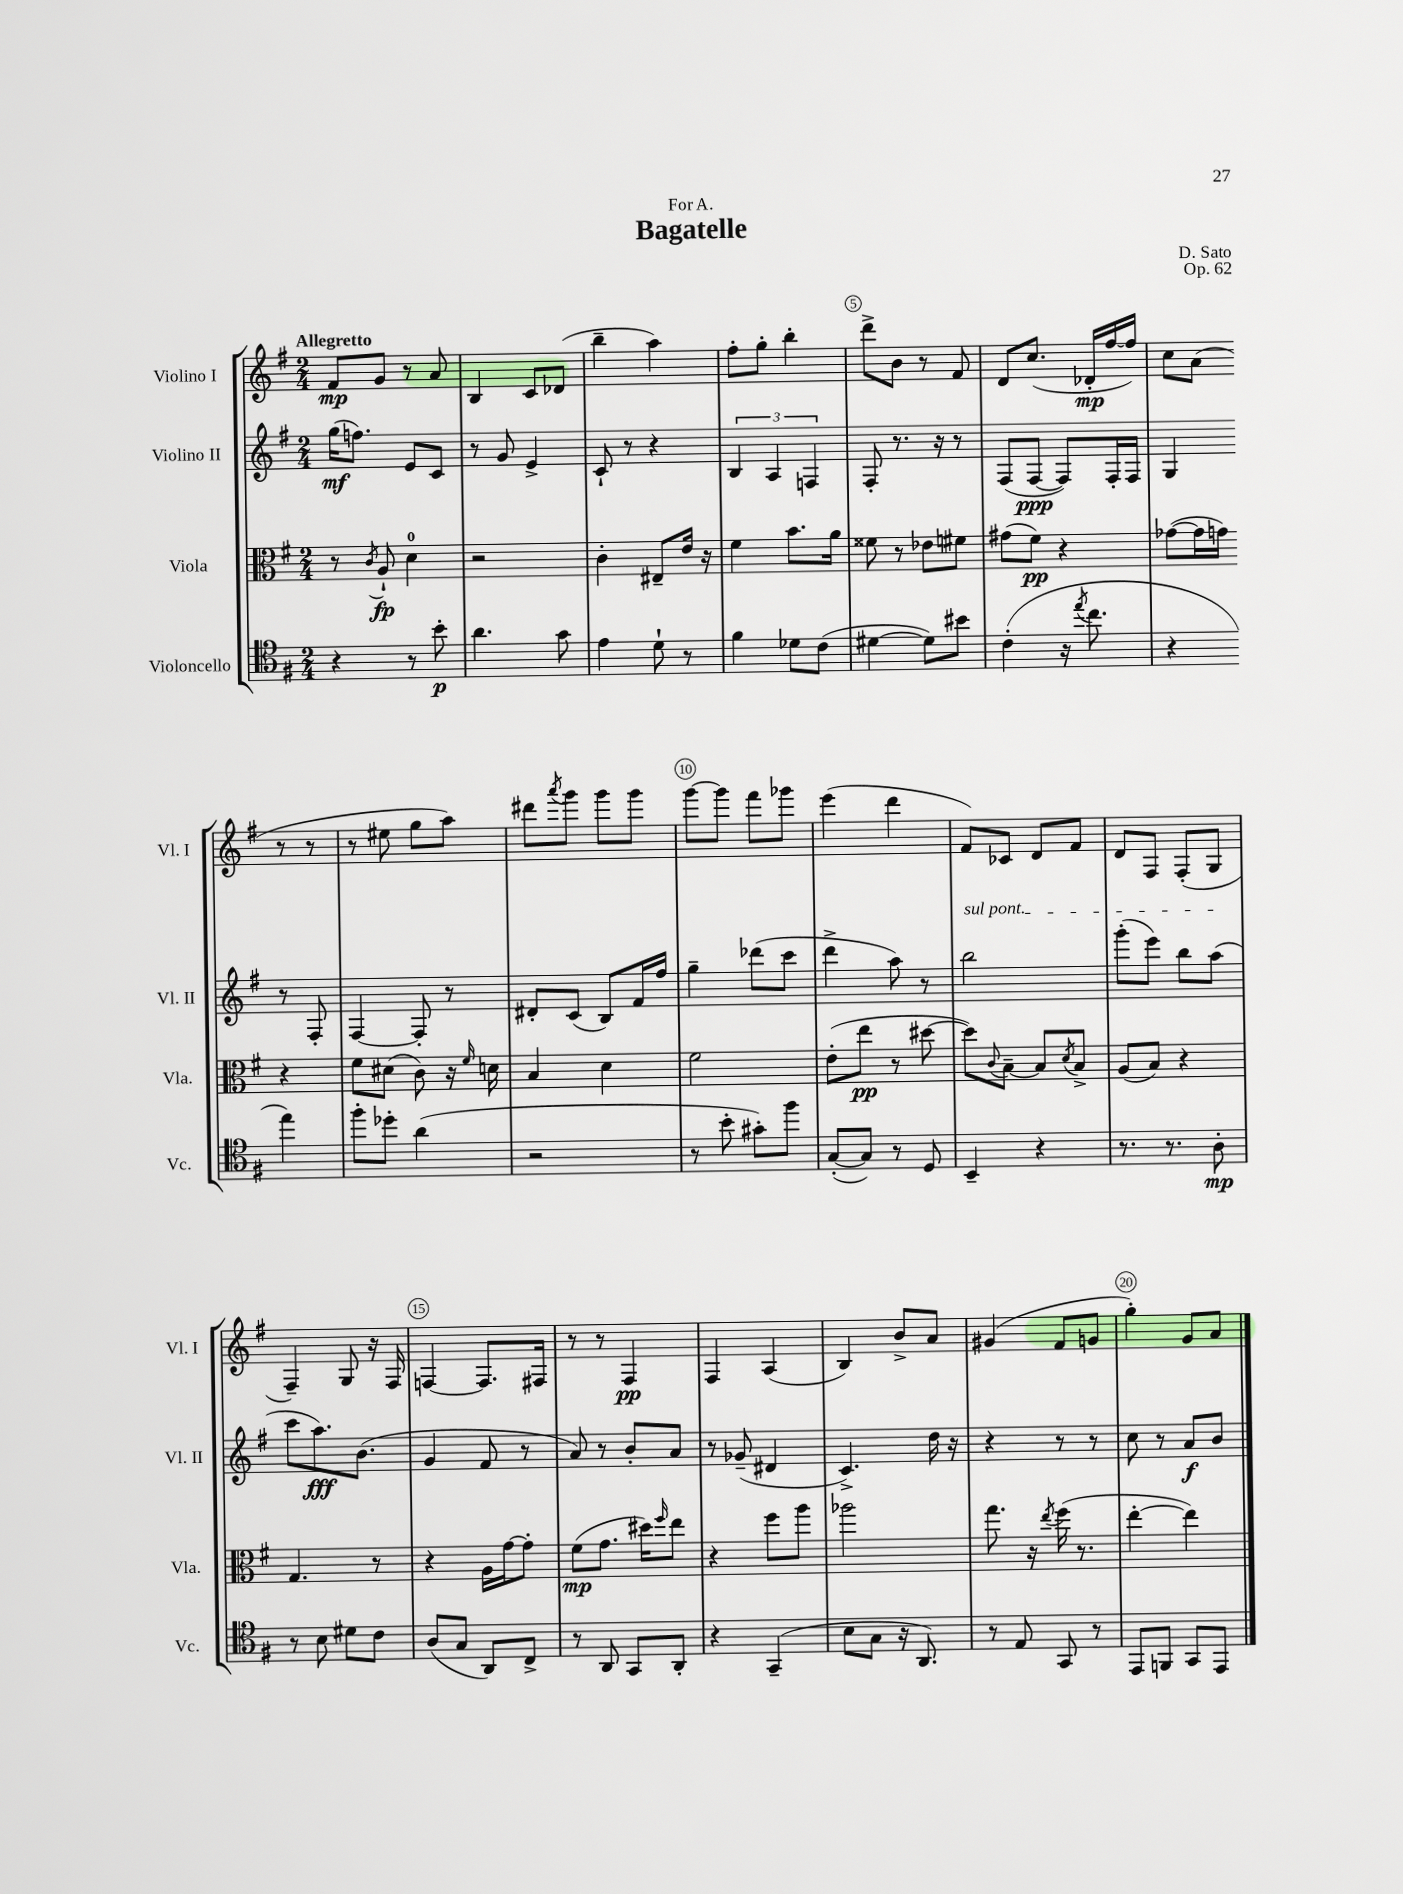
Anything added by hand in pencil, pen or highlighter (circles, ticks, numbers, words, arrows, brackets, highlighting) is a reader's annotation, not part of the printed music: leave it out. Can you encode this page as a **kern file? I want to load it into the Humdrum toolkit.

**kern	**kern	**kern	**kern
*staff4	*staff3	*staff2	*staff1
*clefC4	*clefC3	*clefG2	*clefG2
*k[f#]	*k[f#]	*k[f#]	*k[f#]
*M2/4	*M2/4	*M2/4	*M2/4
4r	8r	(16gg\LK	8f#/L
.	.	8.ff\J)	.
.	8qc/	.	.
.	8A`/	.	8g/J
8r	4d\	8e/L	8r
8b'\	.	8c/J	8a/
=	=	=	=
4.a\	2r	8r	4B/
.	.	8g/	.
.	.	4e^/	8c/L
8g\	.	.	(8d-/J
=	=	=	=
4e\	4c'\	8c`/	4bb~\
.	.	8r	.
8d`\	8E#~/L	4r	4aa\)
8r	16e/Jk	.	.
.	16r	.	.
=	=	=	=
4f#\	4f#\	6B/	8ff#'\L
.	.	.	8gg'\J
.	.	6A/	.
8d-\L	8.b\L	.	4bb'\
.	.	6F/	.
(8c\J	.	.	.
.	16a\Jk	.	.
=	=	=	=
[4d#\	8f##\	8F#'/	8ddd^\L
.	8r	8.r	8b\J
8d#\]L)	8e-\L	.	8r
.	.	16r	.
8b#\J	8f#\J	8r	8f#/
=	=	=	=
(4c'\	(8g#\L	(8F#/L	8d/L
.	8f#\J)	[8F#/J	(8.cc/J
16r	4r	8F#/]L)	.
8qee/	.	.	.
8.cc\	.	.	16d-'/LL
.	.	16F#'/L	[16ff#/
.	.	16F#/JJ	16ff#/]JJ)
=	=	=	=
4r	([8g-\L	4G/	8cc\L
.	16g-\]L	.	(8a\J
.	16g\JJ)	.	.
4ee\)	4r	8r	8r
.	.	8F#'/	8r
=	=	=	=
8ff#'\L	8f#\L	[4F#/	8r
8dd-'\J	(8d#\J	.	8ee#\
(4a\	8c\)	8F#'/]	8gg\L
.	16r	8r	8aa\J)
.	16qqf#/	.	.
.	16d\	.	.
=	=	=	=
2r	4B/	8d#'/L	8ddd#\L
.	.	.	8qaaa/
.	.	(8c/J	8ggg\J
.	4d\	8B/L)	8ggg\L
.	.	16f#/L	8ggg\J
.	.	16ff#/JJ	.
=	=	=	=
8r	2f#\	4gg~\	[8ggg\L
8b'\	.	.	8ggg\]J
8g#'\L)	.	(8ddd-\L	8fff#\L
8ff#\J	.	8ccc\J	8ggg-\J
=	=	=	=
([8G'/L	(8e'\L	4ddd^\	(4eee\
8G/]J)	8ee\J	.	.
8r	8r	8aa\)	4ddd\
8D/	[8dd#\	8r	.
=	=	=	=
4BB~/	8dd#\]L)	2bb\	8f#/L)
.	8qqc/	.	.
.	[8B~\J	.	8c-/J
4r	8B/]L	.	8d/L
.	8qd/	.	.
.	8B^/J	.	8f#/J
=	=	=	=
8.r	(8A/L	(8ggg'\L	8d/L
.	8B/J)	8eee\J)	8F#/J
8.r	.	.	.
.	4r	8bb\L	(8F#'/L
8A'\	.	(8aa\J	8G/J
=	=	=	=
8r	4.G/	8ccc\L	4F#~/)
8B\	.	8.aa\)	.
8d#\L	.	.	8G/
.	.	(8.b\J	.
8c\J	8r	.	16r
.	.	.	16F#/
=	=	=	=
(8A/L	4r	4g/	[4F/
8G/J	.	.	.
8AA/L)	16A\LL	8f#/	8.F/]L
.	[16g\J	.	.
8C^/J	8g'\]J	8r	.
.	.	.	16F#/Jk
=	=	=	=
8r	(8f#\L	8a/)	8r
8AA/	8.g\J	8r	8r
8GG/L	.	8b'/L	4F#/
.	16dd#\LK)	.	.
.	16qqff#/	.	.
8AA'/J	8ee\J	8a/J	.
=	=	=	=
4r	4r	8r	4F#/
.	.	(8g-~/	.
(4GG~/	8ff#\L	4d#/	(4A/
.	8aa\J	.	.
=	=	=	=
8B\L	2aa-\	4.c^/)	4B/)
8G\J	.	.	.
16r	.	.	8b^/L
8.AA/)	.	.	.
.	.	16dd\	8a/J
.	.	16r	.
=	=	=	=
8r	8.gg\	4r	(4g#/
8E/	.	.	.
.	16r	.	.
.	8qee/	.	.
8GG/	(16ff#\	8r	8f#/L
.	8.r	.	.
8r	.	8r	8g/J
=	=	=	=
8EE/L	[4ee'\	8cc\	4gg'\)
8FF/J	.	8r	.
8GG/L	4ee\])	8a/L	8g/L
8EE/J	.	8b/J	8a/J
==	==	==	==
*-	*-	*-	*-
